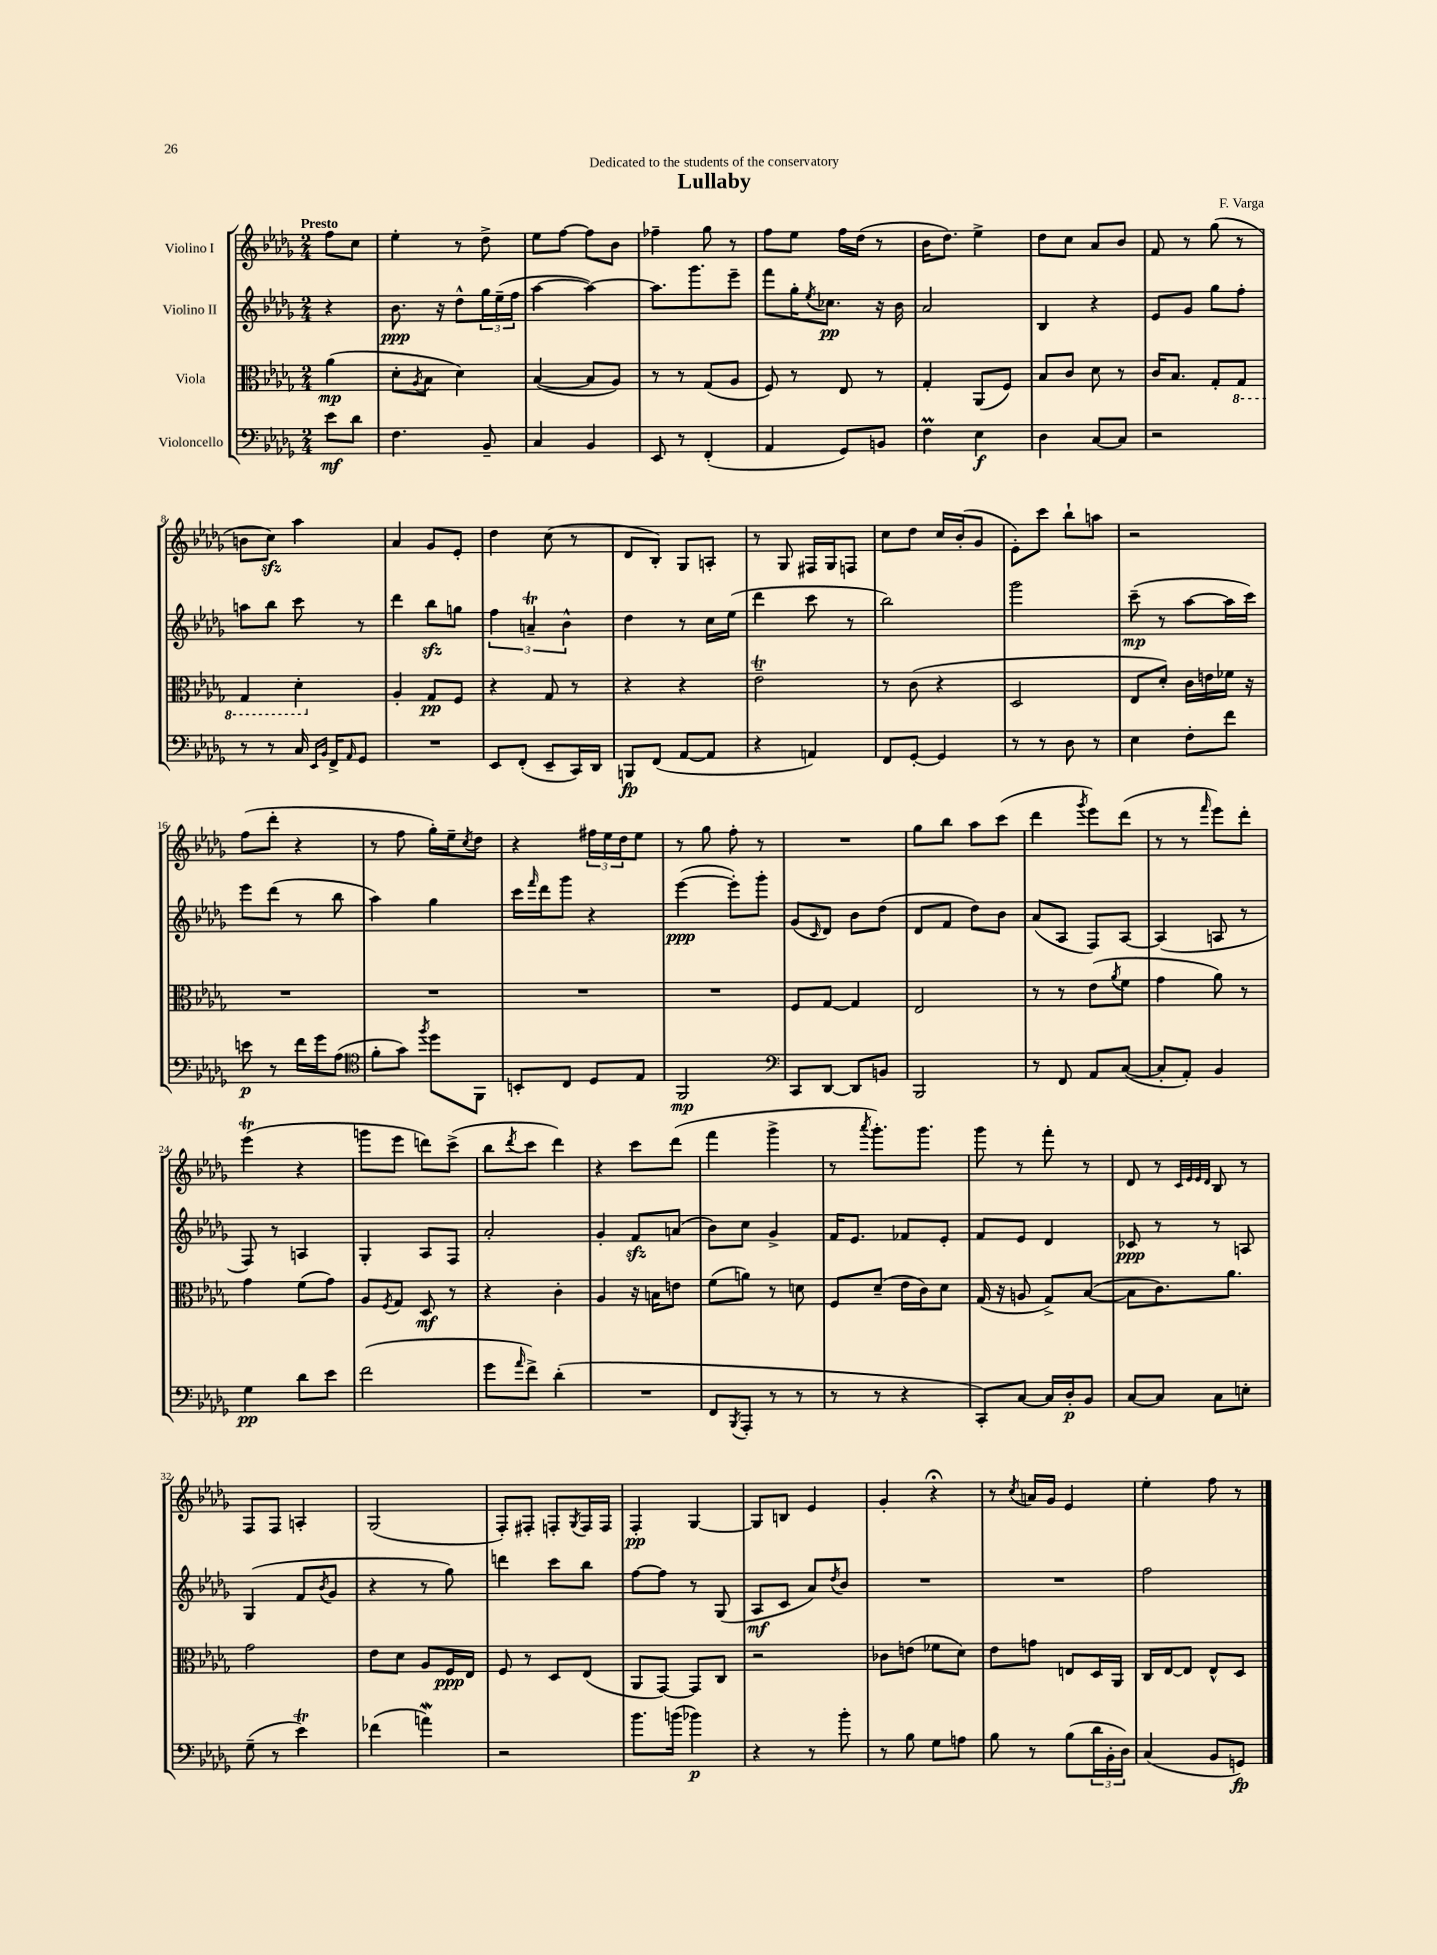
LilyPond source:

\header { title = "Lullaby" composer = "F. Varga" dedication = "Dedicated to the students of the conservatory" }
<<
\new StaffGroup <<
\new Staff = "s0" \with { instrumentName = "Violino I" } {
    \clef treble \key des \major \numericTimeSignature \time 2/4 \partial 4 \tempo "Presto"
    f''8 c''8 |
    ees''4-. r8 des''8-> |
    ees''8 f''8~ f''8 bes'8 |
    fes''4-- ges''8 r8 |
    f''8 ees''8 f''16 des''16( r8 |
    bes'16 des''8.) ees''4-> |
    des''8 c''8 aes'8 bes'8 |
    f'8 r8 ges''8( r8 |
    b'8 c''8\sfz) aes''4 |
    aes'4 ges'8 ees'8-. |
    des''4 c''8( r8 |
    des'8 bes8-.) ges8 a8-. |
    r8 ges8 fis16 ges16 f8 |
    c''8 des''8 c''16 bes'16-.( ges'8 |
    ees'8-.) c'''8 bes''8-! a''8 |
    r2 |
    f''8( des'''8-. r4 |
    r8 f''8 ges''16-.) ees''16-- \acciaccatura { c''8 } des''8 |
    r4 \tuplet 3/2 { fis''16 ees''16 des''16 } ees''8 |
    r8 ges''8 f''8-. r8 |
    R2 |
    ges''8 bes''8 aes''8 c'''8( |
    des'''4 \acciaccatura { ges'''8 } ees'''8) des'''8( |
    r8 r8 \grace { f'''16 } ees'''8) des'''8-. |
    ees'''4\trill( r4 |
    g'''8 ees'''8 d'''8) c'''8->( |
    bes''8 \acciaccatura { des'''8 } c'''8 des'''4) |
    r4 c'''8 des'''8( |
    f'''4 ges'''4-> |
    r8 \acciaccatura { aes'''8 } ges'''8.-.) ges'''8. |
    ges'''8 r8 f'''8-. r8 |
    des'8 r8 \grace { c'32 ees'32 ees'32 des'32 } bes8 r8 |
    f8 f8 a4-. |
    ges2( |
    f8-.) fis8-. f8-. \acciaccatura { ges8 } f16 f16 |
    f4-.\pp ges4~ |
    ges8 b8 ees'4 |
    ges'4-. r4\fermata |
    r8 \acciaccatura { c''8 } a'16 ges'16 ees'4 |
    ees''4-. f''8 r8 \bar "|." |
}
\new Staff = "s1" \with { instrumentName = "Violino II" } {
    \clef treble \key des \major \numericTimeSignature \time 2/4 \partial 4
    r4 |
    bes'8.\ppp r16 des''8-^ \tuplet 3/2 { ges''16 ees''16--( f''16 } |
    aes''4~ aes''4~) |
    aes''8. ges'''8. ees'''8-- |
    f'''8 ges''16-. \acciaccatura { ees''8 } ces''8.\pp r16 bes'16 |
    aes'2 |
    bes4 r4 |
    ees'8 ges'8 ges''8 f''8-. |
    a''8 bes''8 c'''8 r8 |
    des'''4 bes''8\sfz g''8 |
    \tuplet 3/2 { f''4 a'4--\trill bes'4-^ } |
    des''4 r8 c''16 ees''16( |
    des'''4 c'''8 r8 |
    bes''2) |
    ges'''2 |
    c'''8--\mp( r8 aes''8~ aes''16 c'''16) |
    ees'''8 des'''8( r8 bes''8 |
    aes''4) ges''4 |
    c'''16 \grace { f'''16 } des'''16 ges'''8 r4 |
    ees'''4~\ppp( ees'''8-.) ges'''8-. |
    ges'8( \grace { c'16 } des'8) bes'8 des''8( |
    des'8 f'8 des''8) bes'8 |
    aes'8( aes8 f8) aes8~ |
    aes4( a8 r8 |
    f8) r8 a4 |
    ges4-. aes8 f8 |
    aes'2-. |
    ges'4-. f'8\sfz a'8( |
    bes'8) c''8 ges'4-> |
    f'16 ees'8. fes'8 ees'8-. |
    f'8 ees'8 des'4 |
    ces'8\ppp r8 r8 a8 |
    ges4( f'8 \acciaccatura { bes'8 } ges'8 |
    r4 r8 ges''8) |
    d'''4 c'''8 bes''8 |
    f''8~ f''8 r8 ges8( |
    aes8\mf c'8 aes'8) \acciaccatura { des''8 } bes'8 |
    R2 |
    R2 |
    f''2 \bar "|." |
}
\new Staff = "s2" \with { instrumentName = "Viola" } {
    \clef alto \key des \major \numericTimeSignature \time 2/4 \partial 4
    aes'4\mp( |
    des'8-. \acciaccatura { aes8 } bes8 des'4) |
    bes4~( bes8 aes8) |
    r8 r8 ges8( aes8 |
    f8) r8 ees8 r8 |
    ges4-. aes,8( f8) |
    bes8 c'8 des'8 r8 |
    c'16 bes8. ges8-. \ottava #-1 ges,8 |
    ges,4 des4-. \ottava #0 |
    aes4-. ges8\pp f8 |
    r4 ges8 r8 |
    r4 r4 |
    ees'2--\trill |
    r8 c'8( r4 |
    des2 |
    ees8 des'8-.) c'16 e'16 fes'16 r16 |
    R2 |
    R2 |
    R2 |
    R2 |
    f8 ges8~ ges4 |
    ees2 |
    r8 r8 ees'8( \acciaccatura { aes'8 } f'8 |
    ges'4 aes'8) r8 |
    ges'4 f'8( ges'8) |
    aes8 \acciaccatura { f8 } ges8 des8\mf r8 |
    r4 c'4-. |
    aes4 r16 b16 e'8 |
    f'8( a'8) r8 d'8 |
    f8 des'8--( ees'16 c'16) des'8 |
    ges16( r16 a8 ges8->) bes8~( |
    bes8 c'8.) aes'8. |
    ges'2 |
    ees'8 des'8 aes8 f16\ppp ees16 |
    f8 r8 des8 ees8( |
    aes,8 ges,8~) ges,8 c8 |
    r2 |
    ces'8 e'8( fes'8 des'8) |
    ees'8 g'8 e8 des16 aes,16 |
    c16 ees16~ ees8 ees8-^ des8 \bar "|." |
}
\new Staff = "s3" \with { instrumentName = "Violoncello" } {
    \clef bass \key des \major \numericTimeSignature \time 2/4 \partial 4
    ees'8\mf des'8 |
    f4. bes,8-- |
    c4 bes,4 |
    ees,8 r8 f,4-.( |
    aes,4 ges,8) b,8 |
    f4\prall ees4\f |
    des4 c8~ c8 |
    r2 |
    r8 r8 c16 \grace { ees,16 bes,16 } f,16-> \grace { aes,16 } ges,8 |
    R2 |
    ees,8 f,8-.( ees,8-- c,16) des,16 |
    b,,8\fp f,8( aes,8~ aes,8 |
    r4 a,4) |
    f,8 ges,8~-. ges,4 |
    r8 r8 des8 r8 |
    ees4 f8-. f'8 |
    e'8\p r8 f'16 ges'16 aes8( |
    \clef tenor f'8-. ges'8) \acciaccatura { f''8 } des''8 f,8 |
    b,8-. c8 des8 ees8 |
    f,2\mp |
    \clef bass c,8 des,8~ des,8 b,8 |
    bes,,2 |
    r8 f,8 aes,8 c8~( |
    c8-. aes,8-.) bes,4 |
    ges4\pp des'8 ees'8 |
    f'2( |
    ges'8 \grace { aes'16 } f'8->) des'4-.( |
    R2 |
    f,8 \acciaccatura { bes,,8 } aes,,8-. r8 r8 |
    r8 r8 r4 |
    c,8-.) c8~ c16 des16-.\p bes,8 |
    c8~ c8 c8 e8-. |
    ges8--( r8 ees'4\trill) |
    fes'4( a'4\mordent) |
    r2 |
    bes'8. b'16( bes'4\p) |
    r4 r8 bes'8-. |
    r8 bes8 ges8 a8 |
    bes8 r8 bes8( \tuplet 3/2 { des'16 bes,16-. des16) } |
    c4( bes,8 g,8\fp) \bar "|." |
}
>>
>>
